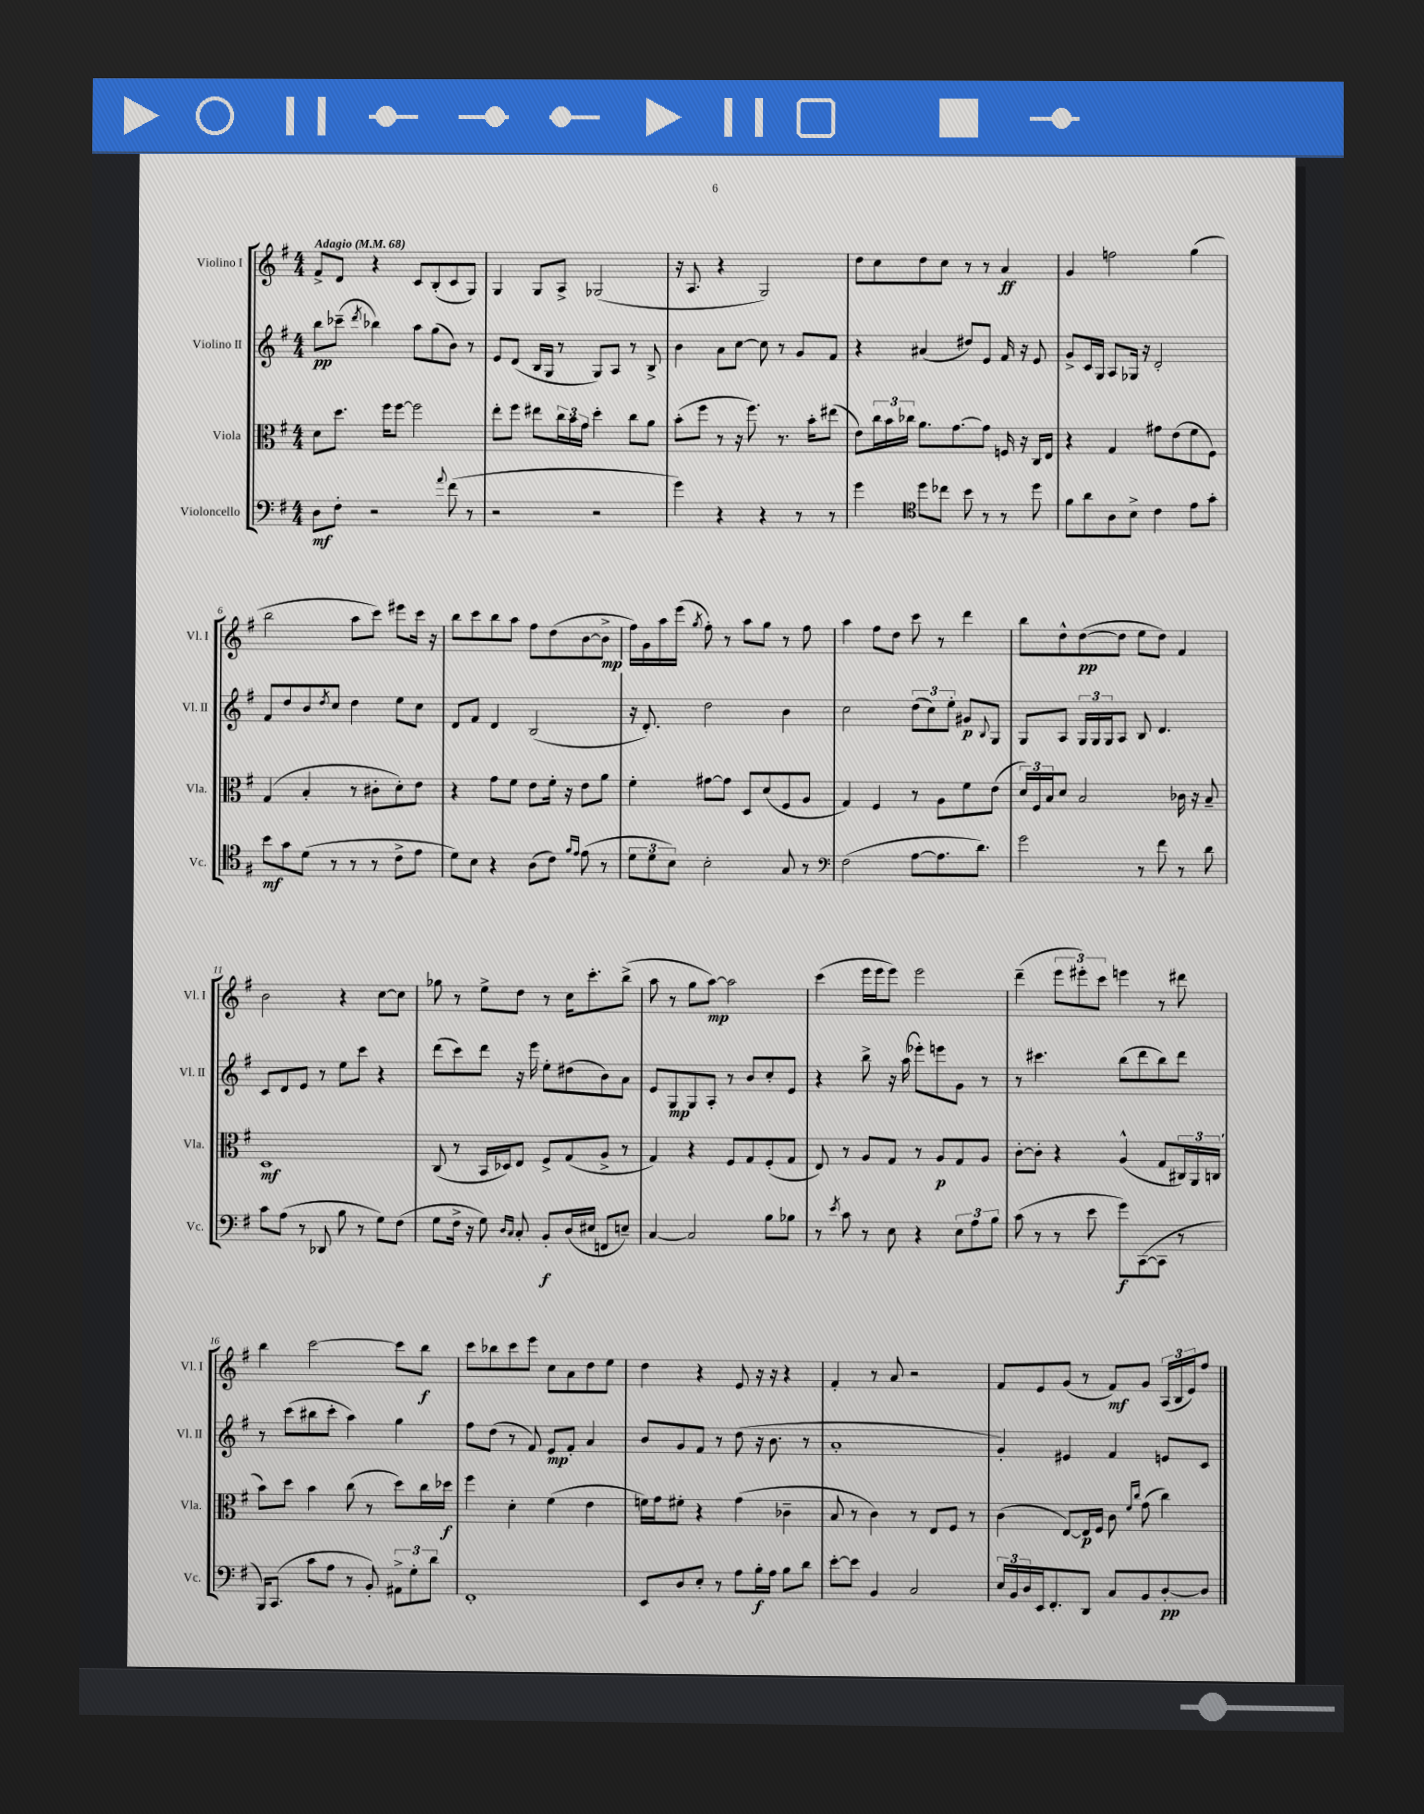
<<
\new StaffGroup <<
\new Staff = "s0" \with { instrumentName = "Violino I" shortInstrumentName = "Vl. I" } {
    \clef treble \key g \major \numericTimeSignature \time 4/4 \tempo "Adagio" 4 = 68
    fis'8-> d'8 r4 c'8 b8-.( c'8 g8) |
    g4 g8 a8-> ges2( |
    r16 a8. r4 g2) |
    d''8 c''8 d''8 c''8 r8 r8 a'4\ff |
    g'4 f''2 g''4( |
    b''2 a''8 c'''8) eis'''8 c'''16 r16 |
    b''8 c'''8 b''8 a''8 fis''8 d''8( b'8~ b'8->\mp |
    fis''16) g'16 a''16 e'''16( \acciaccatura { g''8 } fis''8-.) r8 a''8 g''8 r8 fis''8 |
    a''4 fis''8 d''8 c'''8 r8 d'''4 |
    b''8 d''8-^ d''8~\pp( d''8 e''8 d''8) fis'4 |
    b'2 r4 c''8~ c''8 |
    ges''8 r8 e''8-> d''8 r8 c''16 c'''8.-. b''8->( |
    a''8 r8 g''8 a''8~\mp) a''2 |
    c'''4( e'''16 e'''16 e'''8) e'''2 |
    d'''4--( \tuplet 3/2 { e'''8 eis'''8-.) c'''8 } e'''4 r8 dis'''8 |
    b''4 c'''2~ c'''8 b''8\f |
    c'''8 bes''8 c'''8 e'''8 c''8 a'8 d''8 e''8 |
    d''4 r4 e'8 r16 r16 r4 |
    fis'4-. r8 a'8 r2 |
    fis'8 e'8 g'8( r8 fis'8\mf) g'8 \tuplet 3/2 { a16( b16 e'16) } fis''8 \bar "|." |
}
\new Staff = "s1" \with { instrumentName = "Violino II" shortInstrumentName = "Vl. II" } {
    \clef treble \key g \major \numericTimeSignature \time 4/4
    b''8\pp ces'''8--( \acciaccatura { d'''8 } bes''4) a''8 g''8( b'8) r8 |
    e'8 d'8( b16 g16 r8 g8) a8 r8 b8-> |
    b'4 a'8 c''8~ c''8 r8 g'8 fis'8 |
    r4 ais'4( dis''8) e'8 fis'16 r16 e'8 |
    g'8-> c'16 g16 a8 ges16 r16 d'2-. |
    fis'8 d''8 b'8 \acciaccatura { d''8 } c''8 d''4 e''8 c''8 |
    d'8 fis'8 d'4 b2( |
    r16 d'8.-.) d''2 b'4 |
    c''2 \tuplet 3/2 { d''8( c''8) e''8-. } gis'8\p \appoggiatura { b8 } g8 |
    g8 a8 \tuplet 3/2 { g16 g16 g16 } a8 b8 d'4. |
    c'8 d'8 e'8 r8 e''8 c'''8 r4 |
    d'''8( c'''8) d'''8 r16 e'''16 e''8-. dis''8( b'8) a'8 |
    e'8 g8\mp g8 a8-. r8 b'8 c''8-. e'8 |
    r4 b''8-> r16 a''16( ees'''8-.) e'''8 g'8 r8 |
    r8 cis'''4. b''8( d'''8 b''8) d'''8 |
    r8 c'''8( bis''8 c'''8-. a''4) g''4 |
    fis''8 d''8( r8 fis'8) e'8\mp fis'8-. a'4 |
    b'8 g'8 fis'8 r8 d''8( r16 b'8. r8 |
    a'1-. |
    g'4-.) eis'4 fis'4 e'8 c'8 \bar "|." |
}
\new Staff = "s2" \with { instrumentName = "Viola" shortInstrumentName = "Vla." } {
    \clef alto \key g \major \numericTimeSignature \time 4/4
    d'8 d''8. fis''16 fis''8~ fis''2 |
    e''8-. fis''8 eis''8 \tuplet 3/2 { c''16 b'16 g'16 } d''4-. c''8 a'8 |
    b'8-.( fis''8 r8 r16 fis''8.) r8. b'16-. eis''8( |
    e'8) \tuplet 3/2 { c''16 b'16 ces''16 } a'8. g'8.~ g'8 f16 r16 c16 e16 |
    r4 g4 gis'8 e'8( fis'8 fis8) |
    g4( b4-. r8 cis'8-. d'8-.) e'8 |
    r4 g'8 fis'8 e'8 fis'16-. r16 e'8 a'8 |
    fis'4-. gis'8~ gis'8 d8 d'8( fis8 a8 |
    g4) fis4 r8 a8 fis'8 e'8( |
    \tuplet 3/2 { d'16) fis16 b16 } d'8 b2 ces'16 r16 b8-- |
    d1\mf |
    c8( r8 b,16 des16) e8 fis8-> g8( a8-> r8 |
    g4) r4 fis8 g8 fis8-.( g8 |
    e8) r8 a8 g8 r8 a8\p g8 a8 |
    c'8~-. c'8-. r4 a4-^( g8 \tuplet 3/2 { cis16) a,16 c16( } |
    b'8) d''8 b'4 c''8( r8 d''8) c''16 des''16\f |
    fis''4 d'4-. fis'4( e'4 |
    f'16) g'16 fis'8-. r4 g'4( ces'4-- |
    b8 r8 c'4) r8 e8 fis8 r8 |
    c'4( e8~) e16\p fis16 c'8 \grace { fis'16 c''16 } g'8( c''4) \bar "|." |
}
\new Staff = "s3" \with { instrumentName = "Violoncello" shortInstrumentName = "Vc." } {
    \clef bass \key g \major \numericTimeSignature \time 4/4
    d8\mf fis8-. r2 \appoggiatura { a'8 } fis'8( r8 |
    r2 r2 |
    g'4) r4 r4 r8 r8 |
    g'4 \clef tenor d''8 ces''8 b'8 r8 r8 d''8 |
    fis'8 a'8 a8 b8-> c'4 e'8 g'8-. |
    b'8\mf g'8 d'8( r8 r8 r8 c'8-> e'8 |
    d'8) b8 r4 a8( c'8) \grace { fis'16 e'16 } e'8( r8 |
    \tuplet 3/2 { d'8 d'8 b8) } b2-. g8 r8 |
    \clef bass fis2( a8~ a8. d'8.) |
    g'2 r8 fis'8 r8 d'8 |
    c'8 a8( r8 des,8 b8 r8 g8) fis8( |
    g8 fis16-> r16 g8) \grace { d16 c16 } c8-. b,8-.\f d16( eis16 f,8 e8--) |
    c4~ c2 b8 bes8 |
    r8 \acciaccatura { e'8 } c'8 r8 e8 r4 \tuplet 3/2 { e8 a8 b8 } |
    c'8( r8 r8 e'8 g'8\f) c,8~( c,8 r8 |
    b,,16) c,8.( c'8 a8 r8 b,8-.) \tuplet 3/2 { ais,8-> g8-. d'8 } |
    fis,1-. |
    e,8 d8 e8-. r8 a8 b16-.\f a16 b8 d'8 |
    e'8~-. e'8 b,4 c2 |
    \tuplet 3/2 { e16 b,16 d16 } e,16 fis,8.-. d,8 c8 b,8 d8~-.\pp d8 \bar "|." |
}
>>
>>
